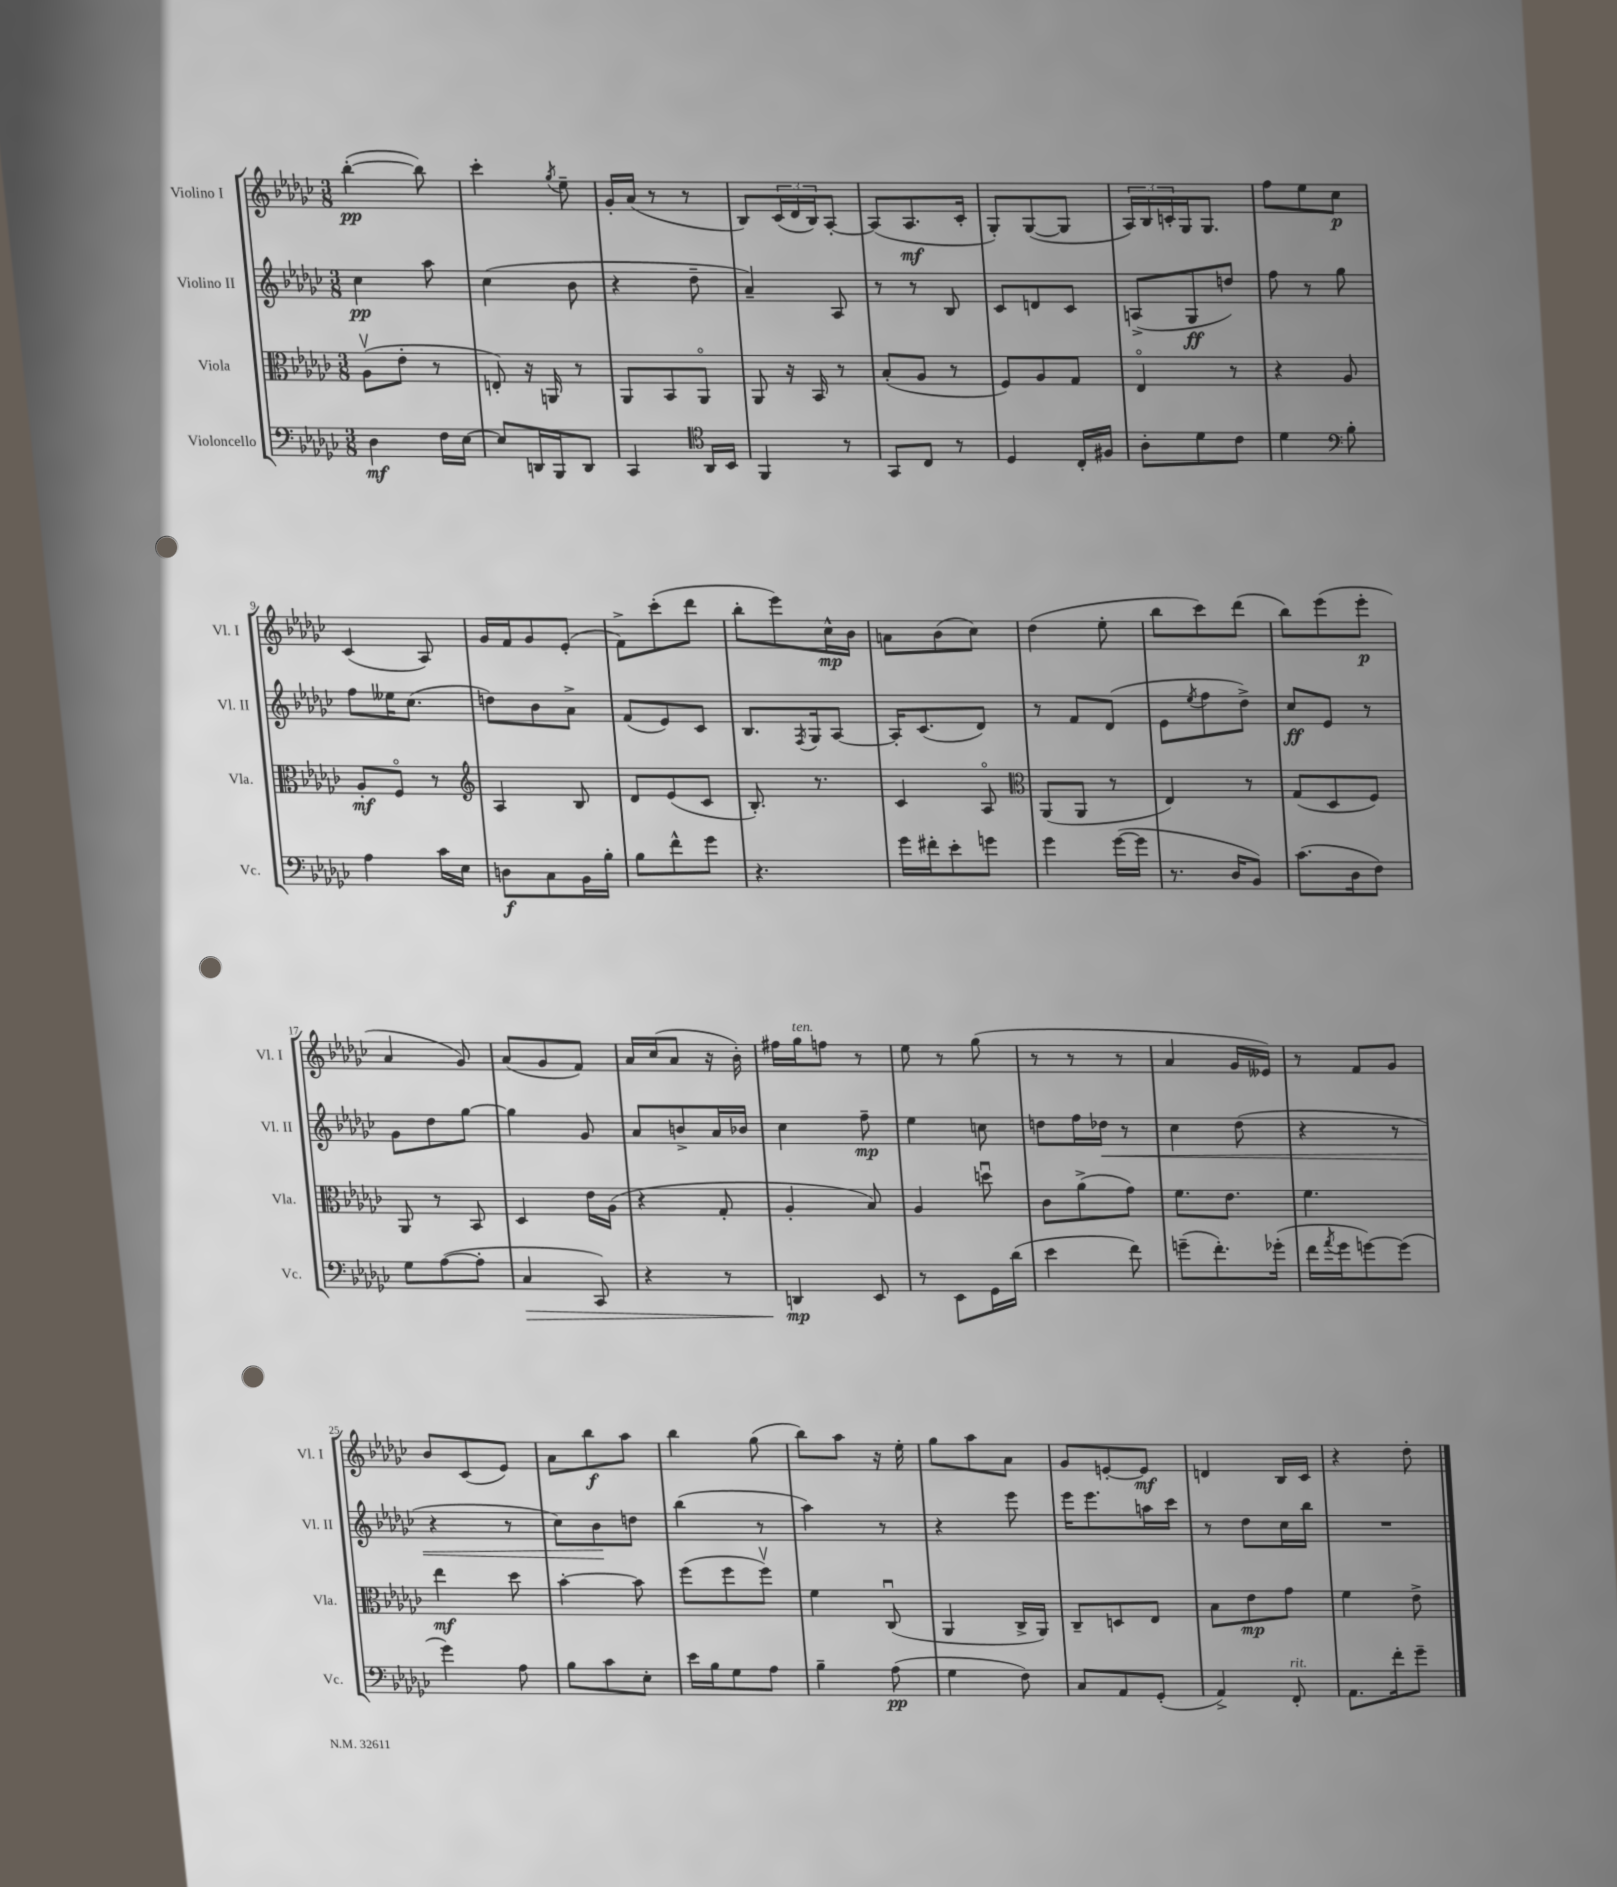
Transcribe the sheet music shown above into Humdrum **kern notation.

**kern	**dynam	**kern	**dynam	**kern	**dynam	**kern	**dynam
*part4	*part4	*part3	*part3	*part2	*part2	*part1	*part1
*staff4	*staff4	*staff3	*staff3	*staff2	*staff2	*staff1	*staff1
*I"Violoncello	*	*I"Viola	*	*I"Violino II	*	*I"Violino I	*
*I'Vc.	*	*I'Vla.	*	*I'Vl. II	*	*I'Vl. I	*
*clefF4	*	*clefC3	*	*clefG2	*	*clefG2	*
*k[b-e-a-d-g-c-]	*	*k[b-e-a-d-g-c-]	*	*k[b-e-a-d-g-c-]	*	*k[b-e-a-d-g-c-]	*
*M3/8	*	*M3/8	*	*M3/8	*	*M3/8	*
=1	=1	=1	=1	=1	=1	=1	=1
4D-\	mf	(8A-v\L	.	4cc-\	pp	([4bb-'\	pp
.	.	8e-'\J	.	.	.	.	.
16F\LL	.	8r	.	8aa-\	.	8bb-\])	.
[16E-\JJ	.	.	.	.	.	.	.
=2	=2	=2	=2	=2	=2	=2	=2
8E-/L]	.	8En'/)	.	(4cc-\	.	4ccc-'\	.
16DDn/L	.	16r	.	.	.	.	.
16BBB-/J	.	16AAn/	.	.	.	.	.
.	.	.	.	.	.	8qgg-/	.
8DD/J	.	8r	.	8b-\	.	8ee-~\	.
=3	=3	=3	=3	=3	=3	=3	=3
4CC-/	.	8AA-/L	.	4r	.	16g-'/LL	.
.	.	.	.	.	.	(16a-/JJ	.
.	.	8BB-/	.	.	.	8r	.
*clefC4	*	*	*	*	*	*	*
16AA-/LL	.	8AA-/J	.	8dd-~\	.	8r	.
16BB-/JJ	.	.	.	.	.	.	.
=4	=4	=4	=4	=4	=4	=4	=4
4FF/	.	8AA-/	.	4a-~/)	.	8B-/L)	.
.	.	16r	.	.	.	(24c-/L	.
.	.	.	.	.	.	24d-/	.
.	.	16BB-/	.	.	.	.	.
.	.	.	.	.	.	24B-/J)	.
8r	.	8r	.	8A-/	.	[8A-'/J	.
=5	=5	=5	=5	=5	=5	=5	=5
8GG-/L	.	(8B-'/L	.	8r	.	(8A-/L]	.
8C-/J	.	8A-/J	.	8r	.	8.A-/	mf
8r	.	8r	.	8B-/	.	.	.
.	.	.	.	.	.	16c-'/Jk	.
=6	=6	=6	=6	=6	=6	=6	=6
4D-/	.	8F/L)	.	8c-/L	.	8G-'/L)	.
.	.	8A-/	.	8dn/	.	([8G-/	.
16C-'/LL	.	8G-/J	.	8c-/J	.	8G-/J]	.
16F#X/JJ	.	.	.	.	.	.	.
=7	=7	=7	=7	=7	=7	=7	=7
8A-'\L	.	4E-/	.	(8An^/L	.	24A-/LL)	.
.	.	.	.	.	.	24B-/	.
.	.	.	.	.	.	24cn'/	.
8d-\	.	.	.	8G-/	ff	16G-/J	.
.	.	.	.	.	.	8.G-/J	.
8c-\J	.	8r	.	8ddn/J)	.	.	.
=8	=8	=8	=8	=8	=8	=8	=8
4d-\	.	4r	.	8ff\	.	8ff\L	.
.	.	.	.	8r	.	8ee-\	.
*clefF4	*	*	*	*	*	*	*
8B-'\	.	8A-/	.	8gg-\	.	8cc-\J	p
!!LO:LB:g=z
=9	=9	=9	=9	=9	=9	=9	=9
4A-\	.	8A-'/L	mf	8ff\L	.	(4c-/	.
.	.	8F/J	.	16ee--X\K	.	.	.
.	.	.	.	(8.cc-\J	.	.	.
16c-\LL	.	8r	.	.	.	8A-/)	.
16E-\JJ	.	.	.	.	.	.	.
=10	=10	=10	=10	=10	=10	=10	=10
*	*	*clefG2	*	*	*	*	*
8Dn\L	f	4A-/	.	8ddn\L)	.	16g-/LL	.
.	.	.	.	.	.	16f/J	.
8C-\	.	.	.	8b-\	.	8g-/	.
16BB-\L	.	8B-/	.	8a-^\J	.	(8e-'/J	.
16B-'\JJ	.	.	.	.	.	.	.
=11	=11	=11	=11	=11	=11	=11	=11
8B-\L	.	8d-/L	.	(8f/L	.	8f^\L)	.
8f^^\	.	(8e-/	.	8e-/)	.	(8ccc-'\	.
8g-\J	.	8c-/J	.	8c-/J	.	8ddd-\J	.
=12	=12	=12	=12	=12	=12	=12	=12
4.r	.	8.B-'/)	.	8.B-/L	.	8bb-'\L	.
.	.	.	.	.	.	8eee-\)	.
.	.	.	.	8qF/	.	.	.
.	.	8.r	.	16G-/k	.	.	.
.	.	.	.	[8A-/J	.	16cc-^^\L	mp
.	.	.	.	.	.	16b-\JJ	.
=13	=13	=13	=13	=13	=13	=13	=13
16g-\LL	.	4c-/	.	16A-'/KL]	.	8an\L	.
16f#X'\J	.	.	.	(8.c-/	.	.	.
8e-'\	.	.	.	.	.	(8b-\	.
8gn\J	.	8A-/	.	8d-/J)	.	8cc-\J)	.
=14	=14	=14	=14	=14	=14	=14	=14
*	*	*clefC3	*	*	*	*	*
4g-\	.	(8AA-/L	.	8r	.	(4dd-\	.
.	.	8AA-/J	.	8f/L	.	.	.
([16g-\LL	.	8r	.	(8d-/J	.	8ee-'\	.
16g-\JJ]	.	.	.	.	.	.	.
=15	=15	=15	=15	=15	=15	=15	=15
8.r	.	4E-/)	.	8e-\L	.	8bb-\L	.
.	.	.	.	8qee-/	.	.	.
.	.	.	.	8ff\	.	8ccc-\)	.
16D-/KL	.	.	.	.	.	.	.
8BB-/J)	.	8r	.	8dd-^\J)	.	(8ddd-\J	.
=16	=16	=16	=16	=16	=16	=16	=16
(8.c-\L	.	(8G-/L	.	8cc-/L	ff	8bb-\L)	.
.	.	8D-/	.	8e-/J	.	(8eee-\	.
16D-\k	.	.	.	.	.	.	.
8F\J)	.	8F/J)	.	8r	.	8eee-'\J	p
!!LO:LB:g=z
=17	=17	=17	=17	=17	=17	=17	=17
8G-\L	.	8AA-/	.	8g-\L	.	4a-/	.
([8A-\	.	8r	.	8dd-\	.	.	.
8A-'\J]	.	8BB-/	.	[8gg-\J	.	8g-/)	.
=18	=18	=18	=18	=18	=18	=18	=18
!	!LO:HP:b	!	!	!	!	!	!
4C-/	>	4D-/	.	4gg-\]	.	(8a-/L	.
.	.	.	.	.	.	8g-/	.
8CC-/)	.	16e-\LL	.	8g-/	.	8f/J)	.
.	.	(16A-\JJ	.	.	.	.	.
=19	=19	=19	=19	=19	=19	=19	=19
4r	.	4r	.	8a-/L	.	16a-/LL	.
.	.	.	.	.	.	(16cc-/J	.
.	.	.	.	8bn^/	.	8a-/J	.
8r	.	8G-'/	.	16a-/L	.	16r	.
.	.	.	.	16b-X/JJ	.	16b-'\)	.
=20	=20	=20	=20	=20	=20	=20	=20
4DDn/	mp	4A-'/	.	4cc-\	.	16ff#X\LL	.
!	!	!	!	!	!	!LO:TX:a:i:t=ten.	!
.	.	.	.	.	.	16gg-\J	.
.	.	.	.	.	.	8ffn\J	.
8EE-/	]	8B-/)	.	8ff~\	mp	8r	.
=21	=21	=21	=21	=21	=21	=21	=21
8r	.	4A-/	.	4ee-\	.	8ee-\	.
8EE-\L	.	.	.	.	.	8r	.
16GG-\L	.	8ddnu\	.	8ccn\	.	(8gg-\	.
(16d-\JJ	.	.	.	.	.	.	.
=22	=22	=22	=22	=22	=22	=22	=22
4e-\	.	8c-\L	.	8ddn\L	.	8r	.
.	.	(8a-^\	.	16ff\L	.	8r	.
!	!	!	!	!	!LO:HP:b	!	!
.	.	.	.	16dd-X\JJ	<	.	.
8f\)	.	8g-\J)	.	8r	.	8r	.
=23	=23	=23	=23	=23	=23	=23	=23
(8gn~\L	.	8.f\L	.	4cc-\	.	4a-/	.
8.f'\)	.	.	.	.	.	.	.
.	.	8.e-\J	.	.	.	.	.
.	.	.	.	(8dd-\	.	16g-/LL	.
(16g-X'\Jk	.	.	.	.	.	16e--X/JJ)	.
=24	=24	=24	=24	=24	=24	=24	=24
16f\LL	.	4.f\	.	4r	.	8r	.
8qa-/	.	.	.	.	.	.	.
16g-\J	.	.	.	.	.	.	.
[8gn\)	.	.	.	.	.	8f/L	.
(8g\J]	.	.	.	8r	.	8g-/J	.
!!LO:LB:g=z
=25	=25	=25	=25	=25	=25	=25	=25
4g-\)	.	4ee-\	mf	4r	.	8b-/L	.
.	.	.	.	.	.	(8c-/	.
8A-\	.	8dd-\	.	8r	.	8e-/J)	.
=26	=26	=26	=26	=26	=26	=26	=26
8B-\L	.	[4b-'\	.	8cc-\L)	.	8a-\L	.
8c-\	.	.	.	8b-\	.	8bb-\	f
8E-'\J	.	8b-\]	.	8ddn\J	[	8aa-\J	.
=27	=27	=27	=27	=27	=27	=27	=27
16e-\LL	.	(8ff\L	.	(4bb-\	.	4bb-\	.
16B-\J	.	.	.	.	.	.	.
8G-\	.	8ff\	.	.	.	.	.
8A-\J	.	8ffv\J)	.	8r	.	(8gg-\	.
=28	=28	=28	=28	=28	=28	=28	=28
4B-~\	.	4f\	.	4aa-\)	.	8bb-\L)	.
.	.	.	.	.	.	8aa-\J	.
(8A-\	pp	(8C-u/	.	8r	.	16r	.
.	.	.	.	.	.	16ee-'\	.
=29	=29	=29	=29	=29	=29	=29	=29
4G-\	.	4AA-/	.	4r	.	8gg-\L	.
.	.	.	.	.	.	8aa-\	.
8F\)	.	16C-^/LL	.	8eee-\	.	8a-\J	.
.	.	16AA-/JJ)	.	.	.	.	.
=30	=30	=30	=30	=30	=30	=30	=30
8C-/L	.	8C-~/L	.	16eee-\KL	.	8g-/L	.
.	.	.	.	8.eee-\	.	.	.
8AA-/	.	8Dn/	.	.	.	[8en'/	.
(8GG-'/J	.	8E-/J	.	16aan\L	.	8e/J]	mf
.	.	.	.	16ccc-\JJ	.	.	.
=31	=31	=31	=31	=31	=31	=31	=31
4AA-^/)	.	8B-\L	.	8r	.	4dn/	.
.	.	8e-\	mp	8dd-\L	.	.	.
!LO:TX:a:i:t=rit.	!	!	!	!	!	!	!
8FF'/	.	8g-\J	.	16cc-\L	.	16B-/LL	.
.	.	.	.	16bb-\JJ	.	16c-/JJ	.
=32	=32	=32	=32	=32	=32	=32	=32
8.AA-\L	.	4f\	.	4.r	.	4r	.
16f'\k	.	.	.	.	.	.	.
8g-~\J	.	8e-^\	.	.	.	8dd-'\	.
==	==	==	==	==	==	==	==
*-	*-	*-	*-	*-	*-	*-	*-
